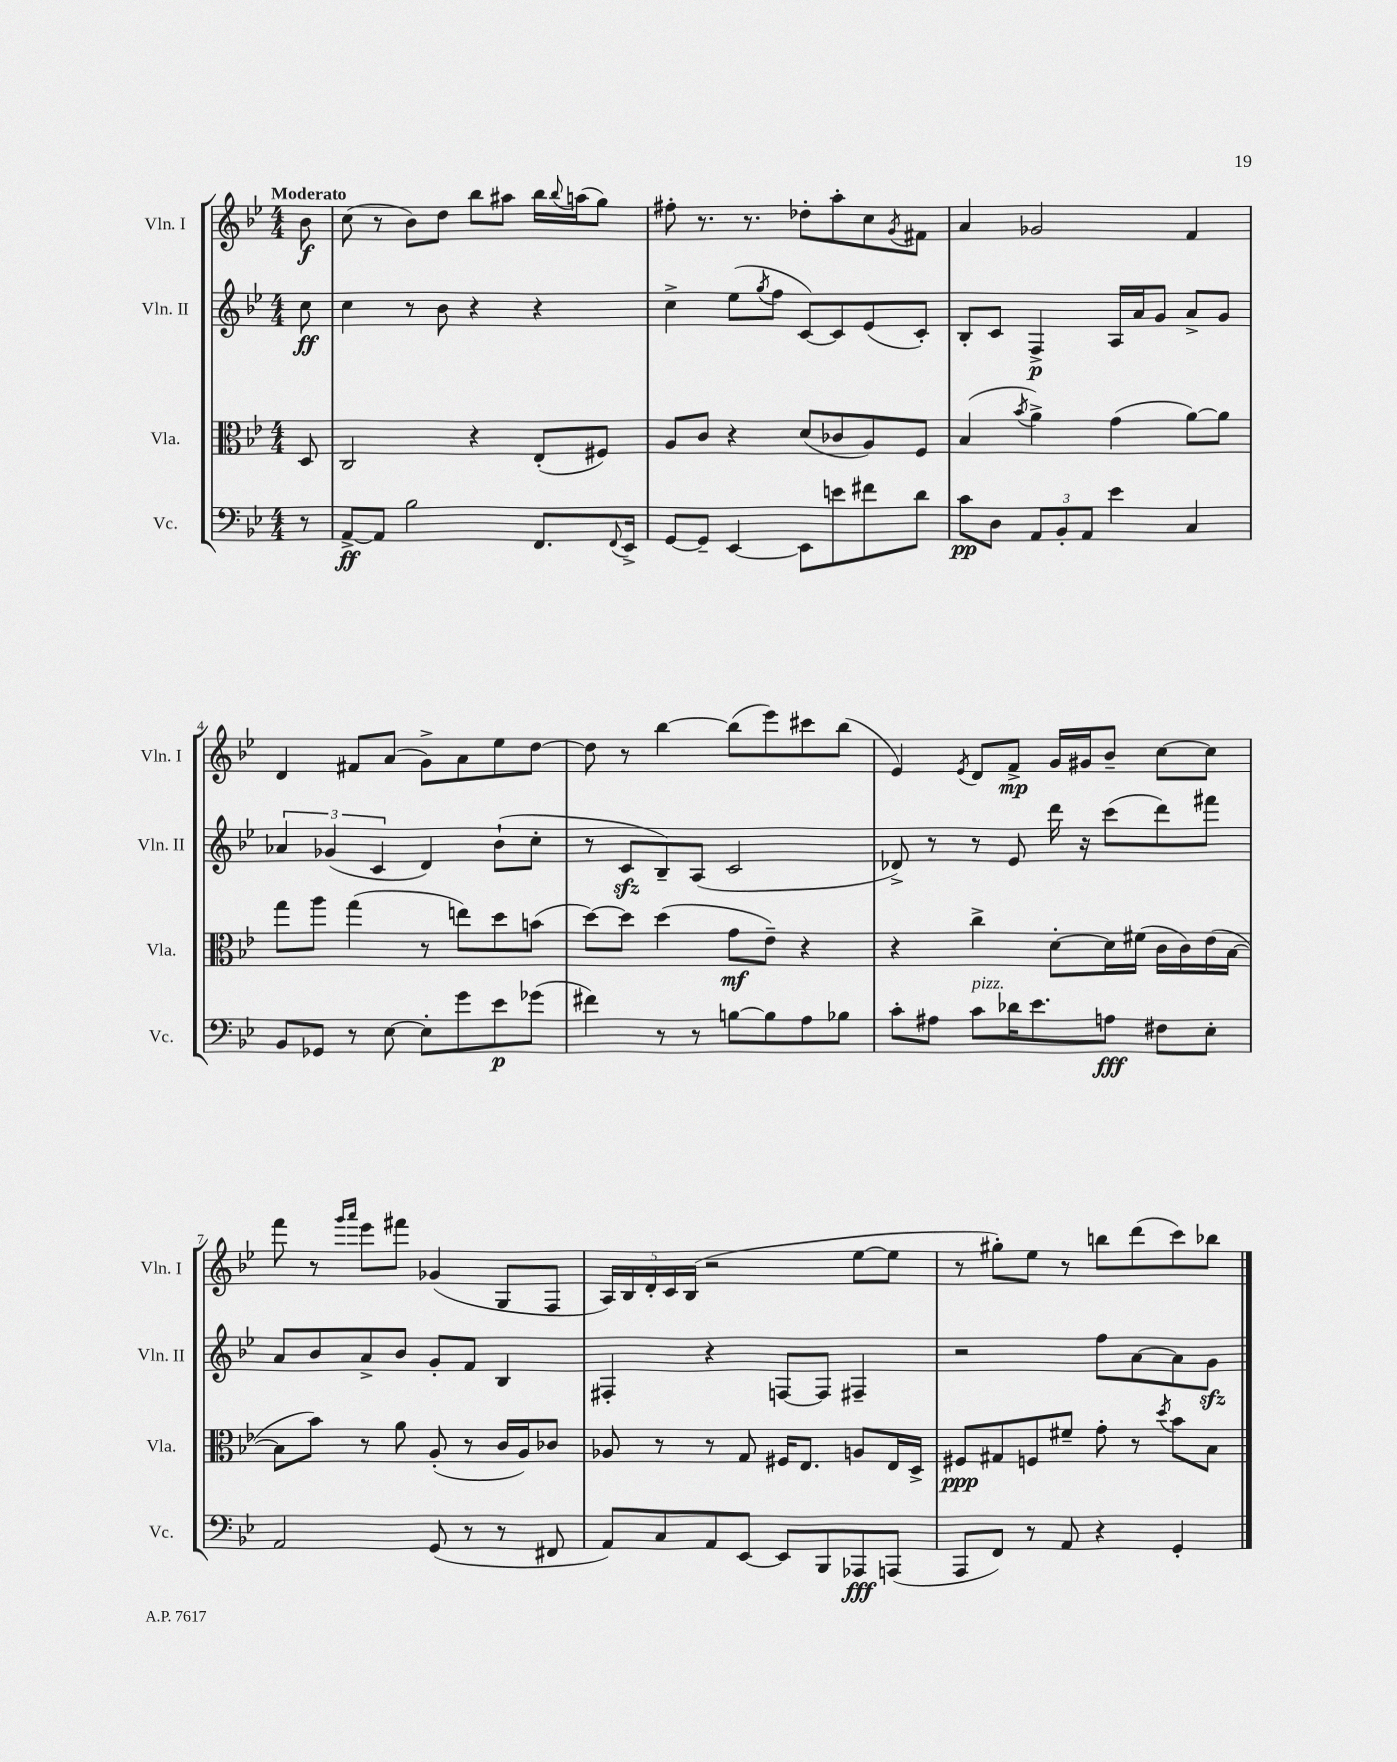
<<
\new StaffGroup <<
\new Staff = "s0" \with { instrumentName = "Vln. I" shortInstrumentName = "Vln. I" } {
    \clef treble \key bes \major \numericTimeSignature \time 4/4 \partial 8 \tempo "Moderato"
    bes'8\f |
    c''8( r8 bes'8) d''8 bes''8 ais''8 bes''16 \appoggiatura { bes''8 } a''16( g''8) |
    fis''8-. r8. r8. des''8-. a''8-. c''8 \acciaccatura { g'8 } fis'8 |
    a'4 ges'2 f'4 |
    d'4 fis'8 a'8( g'8->) a'8 ees''8 d''8~ |
    d''8 r8 bes''4~ bes''8( ees'''8) cis'''8 bes''8( |
    ees'4) \acciaccatura { ees'8 } d'8 f'8->\mp g'16 gis'16 bes'8-- c''8~ c''8 |
    f'''8 r8 \grace { g'''16 a'''16 } ees'''8 fis'''8 ges'4( g8 f8 |
    \tuplet 5/4 { a16) bes16 d'16-. c'16 bes16( } r2 ees''8~ ees''8 |
    r8 gis''8-.) ees''8 r8 b''8 d'''8( c'''8) bes''8 \bar "|." |
}
\new Staff = "s1" \with { instrumentName = "Vln. II" shortInstrumentName = "Vln. II" } {
    \clef treble \key bes \major \numericTimeSignature \time 4/4 \partial 8
    c''8\ff |
    c''4 r8 bes'8 r4 r4 |
    c''4-> ees''8( \acciaccatura { g''8 } f''8 c'8~) c'8 ees'8( c'8-.) |
    bes8-. c'8 f4->\p a16 a'16 g'8 a'8-> g'8 |
    \tuplet 3/2 { aes'4 ges'4( c'4 } d'4) bes'8-!( c''8-. |
    r8 c'8\sfz bes8--) a8( c'2 |
    des'8->) r8 r8 ees'8 d'''16 r16 c'''8( d'''8) fis'''8 |
    a'8 bes'8 a'8-> bes'8 g'8-. f'8 bes4 |
    fis4-. r4 f8~ f8 fis4-- |
    r2 f''8 a'8~ a'8 g'8\sfz \bar "|." |
}
\new Staff = "s2" \with { instrumentName = "Vla." shortInstrumentName = "Vla." } {
    \clef alto \key bes \major \numericTimeSignature \time 4/4 \partial 8
    d8 |
    c2 r4 ees8-.( fis8) |
    a8 c'8 r4 d'8( ces'8 a8) f8 |
    bes4( \acciaccatura { bes'8 } a'4->) g'4( a'8~) a'8 |
    g''8 a''8 g''4( r8 e''8) d''8 b'8( |
    d''8~) d''8 d''4( g'8\mf ees'8--) r4 |
    r4 c''4-> d'8~-. d'16 fis'16( c'16 c'16) ees'16( bes16~ |
    bes8 bes'8) r8 a'8 a8-.( r8 c'16 a16) ces'8 |
    aes8 r8 r8 g8 fis16 ees8. a8 ees16 d16-> |
    fis8\ppp gis8 f8 fis'8-- g'8-. r8 \acciaccatura { d''8 } bes'8 bes8 \bar "|." |
}
\new Staff = "s3" \with { instrumentName = "Vc." shortInstrumentName = "Vc." } {
    \clef bass \key bes \major \numericTimeSignature \time 4/4 \partial 8
    r8 |
    a,8~->\ff a,8 bes2 f,8. \appoggiatura { f,8 } ees,16-> |
    g,8~ g,8-- ees,4~ ees,8 e'8 fis'8 d'8 |
    c'8\pp d8 \tuplet 3/2 { a,8 bes,8-. a,8 } ees'4 c4 |
    bes,8 ges,8 r8 ees8~ ees8-. g'8 ees'8\p ges'8( |
    fis'4) r8 r8 b8~ b8 a8 bes8 |
    c'8-. ais8 c'8^\markup { \italic "pizz." } des'16 ees'8. a8\fff fis8 ees8-. |
    a,2 g,8( r8 r8 fis,8 |
    a,8) c8 a,8 ees,8~ ees,8 bes,,8 aes,,8\fff a,,8( |
    a,,8 f,8) r8 a,8 r4 g,4-. \bar "|." |
}
>>
>>
